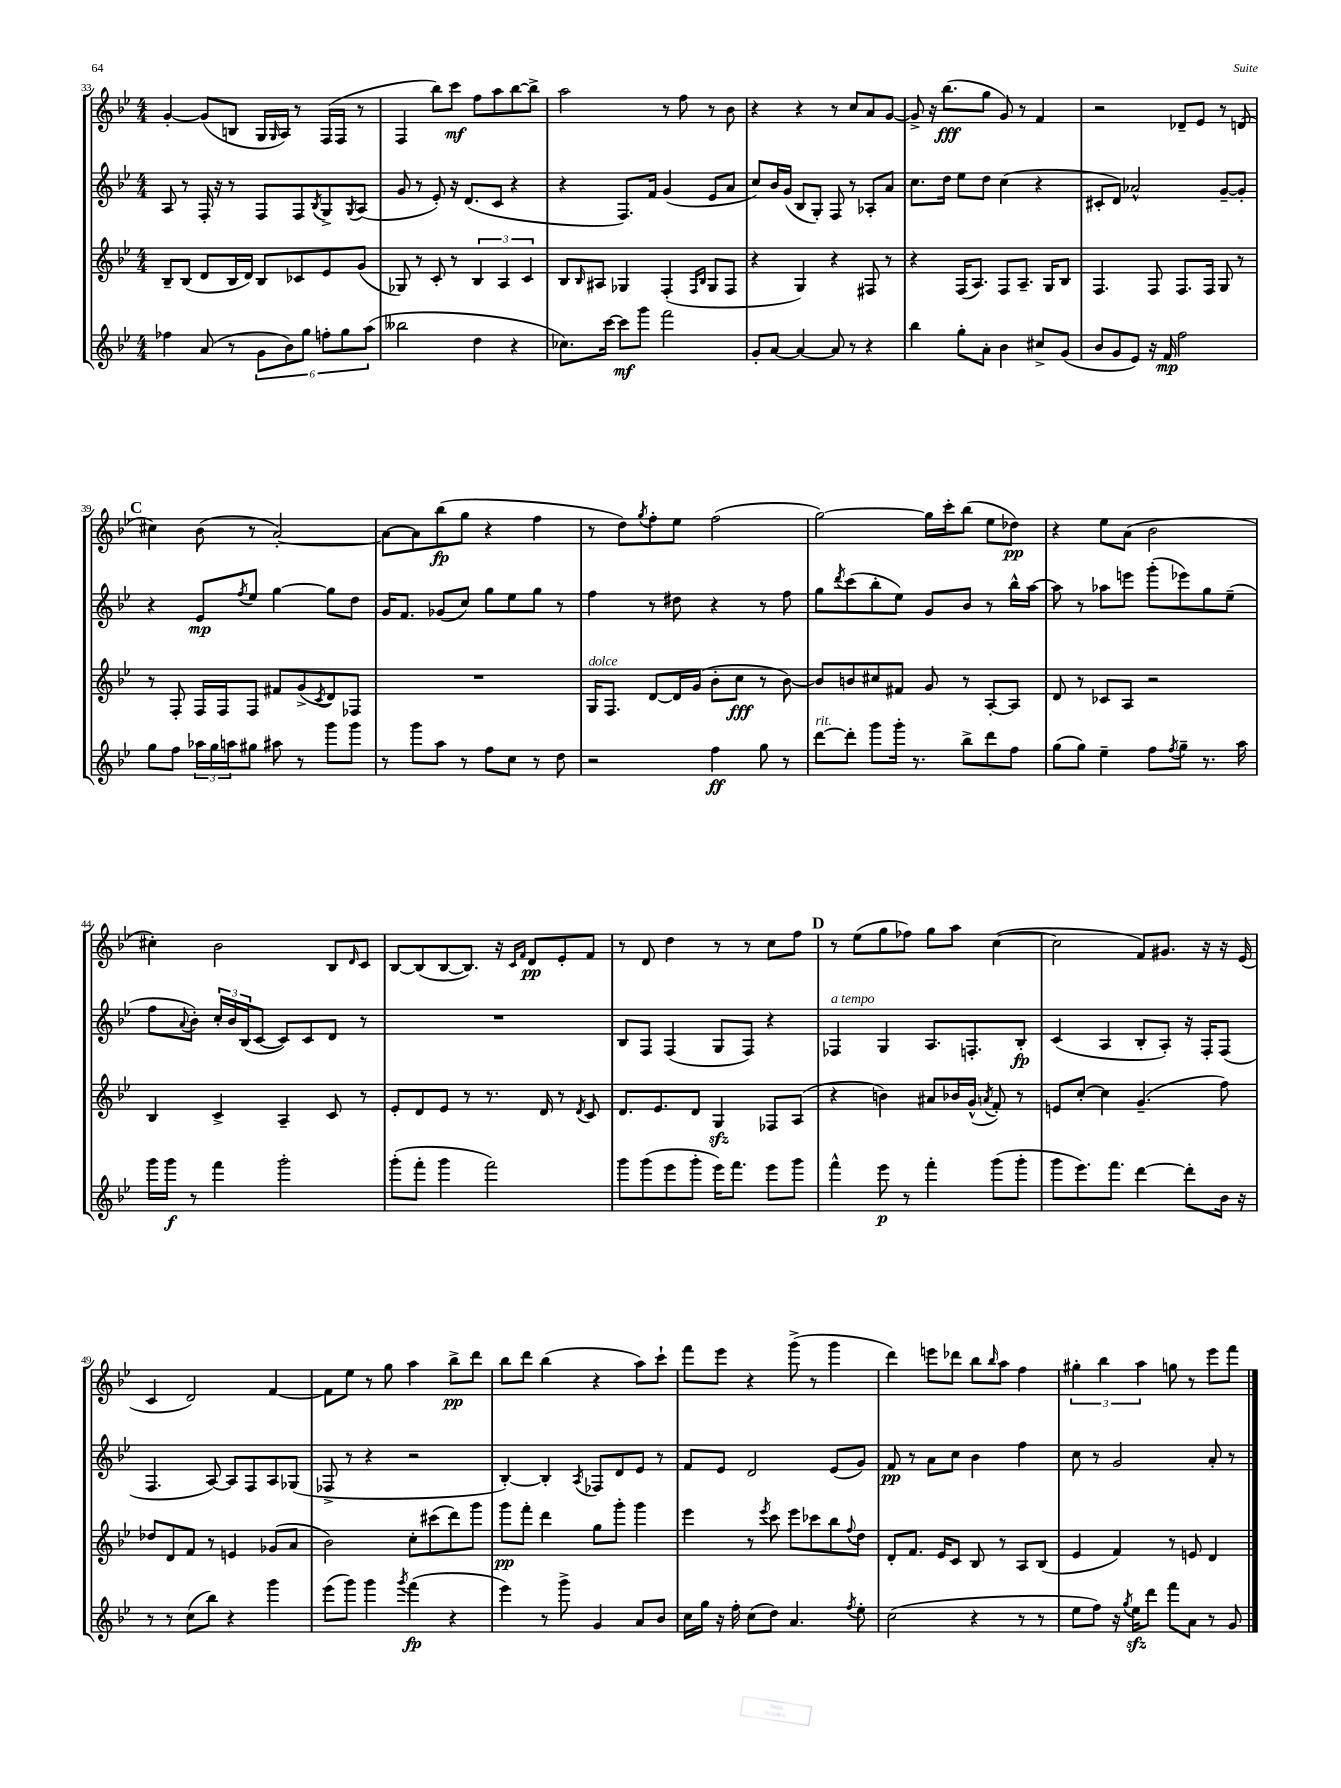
<<
\new StaffGroup <<
\new Staff = "s0" {
    \clef treble \key bes \major \numericTimeSignature \time 4/4
    g'4~-. g'8( b8 g16 \grace { g16 } a16) r8 f16( f16 r8 |
    f4 bes''8) c'''8\mf f''8 a''8 bes''8~ bes''8-> |
    a''2 r8 f''8 r8 bes'8 |
    r4 r4 r8 c''8 a'8 g'8~ |
    g'8-> r16 bes''8.\fff( g''8 g'8) r8 f'4 |
    r2 des'8-- ees'8 r8 d'8( |
    \mark \markup { \bold "C" } cis''4) bes'8( r8 a'2~-.) |
    a'8~ a'8 bes''8\fp( g''8 r4 f''4 |
    r8 d''8) \acciaccatura { g''8 } f''8-. ees''8 f''2( |
    g''2~) g''16 c'''16-. bes''8( ees''8 des''8\pp) |
    r4 ees''8 a'8( bes'2 |
    cis''4-.) bes'2 bes8 \grace { d'16 } c'8 |
    bes8~ bes8( bes8~ bes8.) r16 \grace { c'16 f'16 } d'8\pp ees'8-. f'8 |
    r8 d'8 d''4 r8 r8 c''8 f''8 |
    \mark \markup { \bold "D" } r8 ees''8( g''8 fes''8) g''8 a''8 c''4~( |
    c''2 f'8) gis'8. r16 r16 ees'16( |
    c'4 d'2) f'4~ |
    f'8 ees''8 r8 g''8 a''4 bes''8->\pp d'''8 |
    bes''8 d'''8 bes''4( r4 a''8) c'''8-! |
    f'''8 ees'''8 r4 g'''8->( r8 g'''4 |
    d'''4) e'''8 des'''8 bes''8 \grace { bes''16 } a''8 f''4 |
    \tuplet 3/2 { gis''4-. bes''4 a''4 } g''8 r8 ees'''8 f'''8 \bar "|." |
}
\new Staff = "s1" {
    \clef treble \key bes \major \numericTimeSignature \time 4/4
    a8 r8 f16-. r16 r8 f8 f8 \acciaccatura { bes8 } g8-> \acciaccatura { g8 } a8( |
    g'8 r8 ees'8-.) r16 d'8.( c'8 r4 |
    r4 f8.) f'16 g'4( ees'8 a'8 |
    c''8) bes'16 g'16( bes8 g8-.) f8 r8 aes8-. a'8 |
    c''8. d''16 ees''8 d''8 c''4( r4 |
    cis'8-. d'8) aes'2-^ g'8~-- g'8-. |
    \mark \markup { \bold "C" } r4 ees'8\mp \acciaccatura { f''8 } ees''8 g''4~ g''8 d''8 |
    g'16 f'8. ges'8( c''8) g''8 ees''8 g''8 r8 |
    f''4 r8 dis''8 r4 r8 f''8 |
    g''8 \acciaccatura { d'''8 } c'''8( bes''8-. ees''8) g'8 bes'8 r8 bes''16-^ a''16~ |
    a''8 r8 aes''8 e'''8 g'''8-.( ees'''8) g''8 ees''8--( |
    f''8 \appoggiatura { a'8 } bes'8-.) \tuplet 3/2 { c''16-. bes'16 bes16( } c'8~ c'8) c'8 d'8 r8 |
    R1 |
    bes8 f8 f4( g8 f8) r4 |
    \mark \markup { \bold "D" } fes4^\markup { \italic "a tempo" } g4 a8. f8.-. bes8-.\fp |
    c'4( a4 bes8-. a8-.) r16 f16-. f8( |
    f4. a8~) a8 f8 a8 ges8( |
    fes8-> r8 r4 r2 |
    bes4~-.) bes4-. \acciaccatura { a8 } fes8 d'8 ees'8 r8 |
    f'8 ees'8 d'2 ees'8( g'8) |
    f'8\pp r8 a'8 c''8 bes'4 f''4 |
    c''8 r8 g'2 a'8-. r8 \bar "|." |
}
\new Staff = "s2" {
    \clef treble \key bes \major \numericTimeSignature \time 4/4
    bes8-- bes8( d'8 bes16 d'16) bes8 ces'8 ees'8 g'8( |
    ges8) r8 c'8-. r8 \tuplet 3/2 { bes4 a4 c'4 } |
    bes8 \grace { bes16 } ais8 ges4 f4-.( \grace { f16 bes16 } ges8 f8 |
    r4 g4) r4 fis8 r8 |
    r4 f16( a8.) f8 a8.-- g16 bes8 |
    f4. f8 f8. f16 g8 r8 |
    \mark \markup { \bold "C" } r8 f8-. f16 f16 f8 fis'8 g'8->( \acciaccatura { c'8 } d'8) fes8 |
    R1 |
    g16^\markup { \italic "dolce" } f8. d'8~ d'16 g'16( bes'8-. c''8\fff r8 bes'8~) |
    bes'8 b'8 cis''8 fis'8 g'8 r8 a8~-. a8 |
    d'8 r8 ces'8 a8 r2 |
    bes4 c'4-> a4-- c'8 r8 |
    ees'8-. d'8 ees'8 r8 r8. d'16 r8 \acciaccatura { d'8 } c'8 |
    d'8. ees'8. d'8 g4\sfz fes8 a8( |
    \mark \markup { \bold "D" } r4 b'4) ais'8 bes'16 g'16-^( \acciaccatura { a'8 } f'8-.) r8 |
    e'8 c''8~-. c''4 g'4.--( f''8) |
    des''8 d'8 f'8 r8 e'4 ges'8( a'8 |
    bes'2) c''8-. cis'''8( d'''8) g'''8 |
    g'''8\pp f'''8-. d'''4 g''8 g'''8-. g'''4 |
    ees'''4 r8 \acciaccatura { ees'''8 } c'''8 ees'''8 ces'''8 bes''8 \appoggiatura { f''8 } d''8 |
    d'8-. f'8. ees'16 c'8 bes8 r8 a8 bes8( |
    ees'4 f'4) r8 e'8 d'4 \bar "|." |
}
\new Staff = "s3" {
    \clef treble \key bes \major \numericTimeSignature \time 4/4
    fes''4 a'8( r8 \tuplet 6/4 { g'8 bes'8) g''8 f''8-. g''8 a''8( } |
    beses''2 d''4 r4 |
    ces''8.) c'''16~ c'''8\mf g'''8 f'''2 |
    g'8-. a'8~ a'4~ a'8 r8 r4 |
    bes''4 g''8-. a'8-. bes'4 cis''8-> g'8( |
    bes'8 g'8 ees'8) r16 f'16\mp f''2 |
    \mark \markup { \bold "C" } g''8 f''8 \tuplet 3/2 { aes''16 g''16 a''16 } gis''8 ais''8 r8 g'''8 g'''8 |
    r8 g'''8 a''8 r8 f''8 c''8 r8 d''8 |
    r2 f''4\ff g''8 r8 |
    d'''8~^\markup { \italic "rit." } d'''8-. g'''8 g'''16-. r8. bes''8-> d'''8 f''8 |
    g''8( g''8) ees''4-- f''8 \acciaccatura { f''8 } g''8-- r8. a''16 |
    g'''16 g'''16\f r8 f'''4 g'''2-. |
    g'''8-.( f'''8-. g'''4 f'''2) |
    g'''8 g'''8( ees'''8 g'''8-. ees'''16) f'''8. ees'''8 g'''8 |
    \mark \markup { \bold "D" } f'''4-^ ees'''8\p r8 f'''4-. g'''8( g'''8-. |
    g'''8 ees'''8.) f'''8. d'''4~ d'''8-. bes'16 r16 |
    r8 r8 c''8( bes''8) r4 g'''4 |
    ees'''8( g'''8) g'''4 \acciaccatura { g'''8 } f'''4\fp( r4 |
    ees'''4) r8 g'''8-> g'4 a'8 bes'8 |
    c''16 g''16 r16 f''16-. c''8( d''8) a'4. \acciaccatura { f''8 } ees''8-. |
    c''2( r4 r8 r8 |
    ees''8 f''8) r16 \acciaccatura { g''8 } ees''16\sfz d'''8 f'''8 a'8 r8 g'8 \bar "|." |
}
>>
>>
\layout { \context { \Score currentBarNumber = #33 } }
